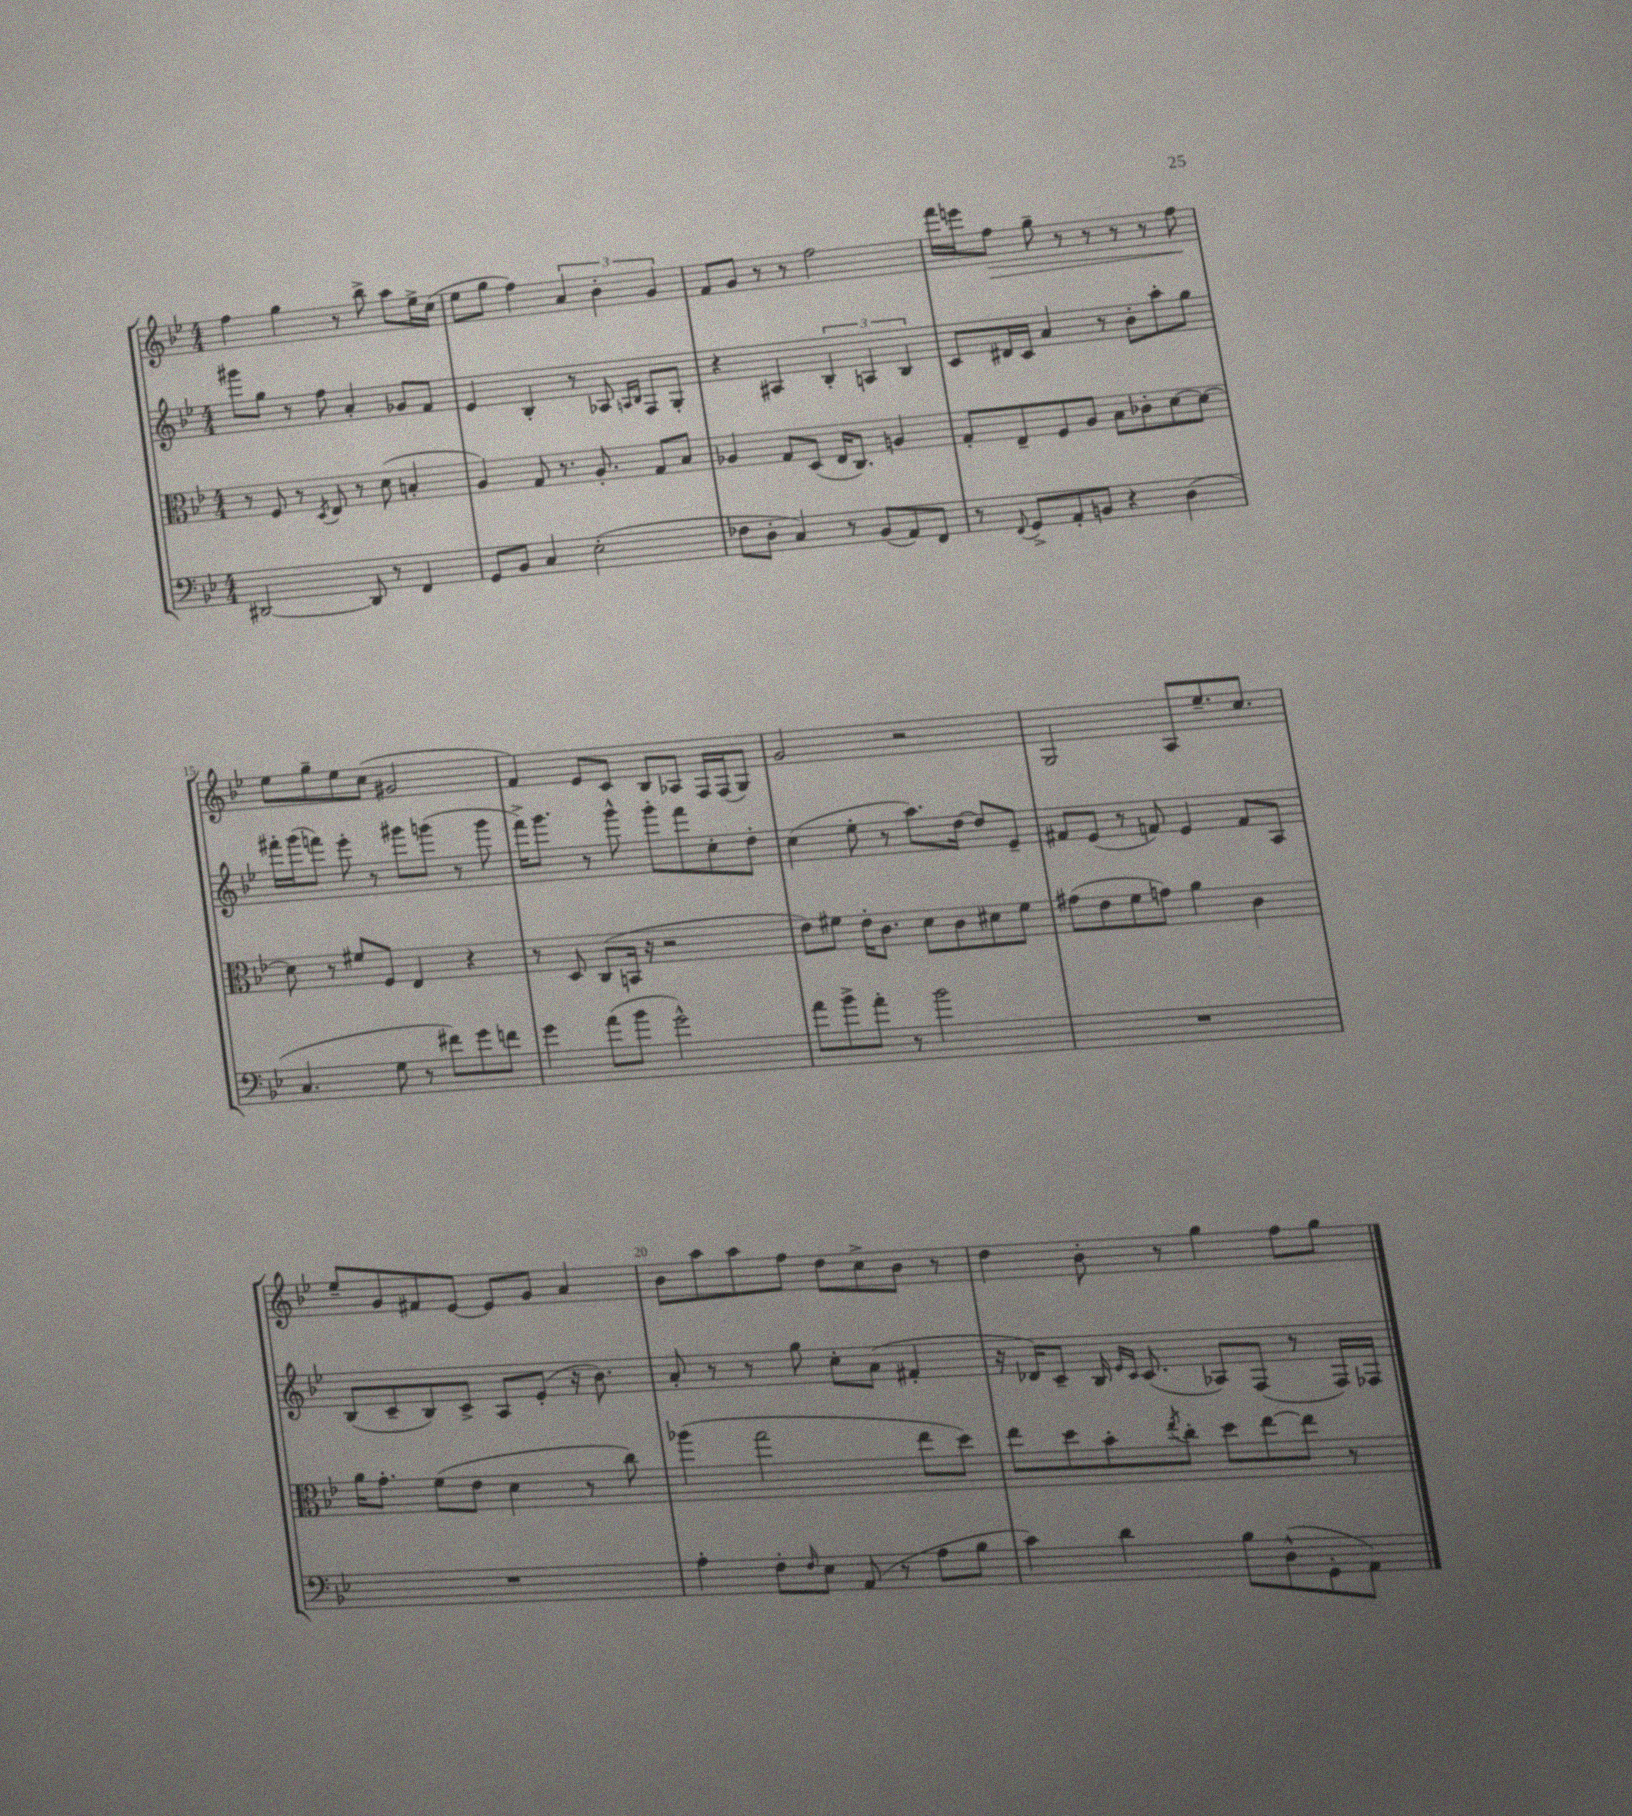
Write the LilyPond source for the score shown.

<<
\new StaffGroup <<
\new Staff = "s0" {
    \clef treble \key bes \major \numericTimeSignature \time 4/4
    f''4 g''4 r8 bes''8-> a''8 ees''16-> c''16( |
    ees''8 g''8 f''4) \tuplet 3/2 { a'4 bes'4-. g'4 } |
    f'8 g'8 r8 r8 f''2 |
    f'''16 e'''16 f''8\> g''8-- r8 r8 r8 r8 f''8\! |
    ees''8 g''8-- ees''8 c''8( gis'2 |
    f'4) ees'8 c'8 bes8 aes8 f16 f16( g8) |
    g'2 r2 |
    g2 a8 ees''8.-- c''8. |
    ees''8-- g'8 fis'8 ees'8~ ees'8 g'8 a'4 |
    bes'8 a''8 a''8 f''8 d''8 c''8-> bes'8 r8 |
    d''4 bes'8-. r8 g''4 f''8 g''8 \bar "|." |
}
\new Staff = "s1" {
    \clef treble \key bes \major \numericTimeSignature \time 4/4
    gis'''8 g''8 r8 f''8 a'4-. ges'8 f'8 |
    ees'4 bes4-. r8 aes8 \grace { a16 bes16 } f8 g8-. |
    r4 ais4 \tuplet 3/2 { bes4-. a4 bes4 } |
    c'8 dis'16 c'16 a'4 r8 bes'8-. a''8-. g''8 |
    fis'''16-. g'''16( f'''8) ees'''8-. r8 gis'''8 g'''8( r8 g'''8 |
    f'''16->) g'''8. r8 g'''8-^ g'''8-. f'''8 c''8-. d''8-. |
    c''4( ees''8-. r8 a''8.) d''16~ d''8 ees'8-- |
    fis'8 ees'8( r8 f'8) ees'4 f'8 a8 |
    bes8( c'8-- bes8) c'8-> a8 ees'8-.( r16 bes'8.) |
    a'8-. r8 r8 g''8 c''8-. a'8( fis'4-. |
    r16 des'16) c'8-- bes16 \grace { ees'16 c'16 } c'8.( aes8) f8( r8 f16) fes16 \bar "|." |
}
\new Staff = "s2" {
    \clef alto \key bes \major \numericTimeSignature \time 4/4
    r8 f8 r8 \acciaccatura { d8 } ees8 r8 d'8( b4-. |
    a4) g8 r8. a8.-. g8 bes8 |
    aes4 g8 d8( ees16 c8.) a4 |
    g8-. ees8-- f8 a8 bes8 ces'8-. d'8~ d'8~ |
    d'8 r8 fis'8 f8 ees4 r4 |
    r8 d8 c8( b,16 r16 r2 |
    ees'8) fis'8 ees'16-. c'8. d'8 c'8 dis'8 fis'8 |
    gis'8( ees'8 f'8 g'8) a'4 c'4 |
    a'16 g'8.-. f'8( ees'8 d'4 r8 c''8) |
    aes''4( g''2 ees''8 d''8) |
    ees''8 d''8 bes'8-. \acciaccatura { ees''8 } c''8-. d''8 ees''8~ ees''8 r8 \bar "|." |
}
\new Staff = "s3" {
    \clef bass \key bes \major \numericTimeSignature \time 4/4
    dis,2~ dis,8 r8 f,4 |
    g,8 bes,8 c4 ees2-.( |
    fes8 d8-. c4) r8 bes,8( a,8) f,8 |
    r8 \appoggiatura { f,8 } g,8-> a,8-. b,8 r4 d4( |
    c4. g8 r8 fis'8) g'8 f'8 |
    g'4 a'8( bes'8 g'2-^) |
    a'8 bes'8-> a'8-. r8 bes'2 |
    R1 |
    R1 |
    a4-. f8-. \grace { f16 } ees8 a,8( r8 a8 bes8 |
    c'4) d'4 bes8 d8-^( g,8-. a,8) \bar "|." |
}
>>
>>
\layout { \context { \Score currentBarNumber = #11 \override BarNumber.break-visibility = ##(#f #t #t) barNumberVisibility = #(every-nth-bar-number-visible 5) } }
